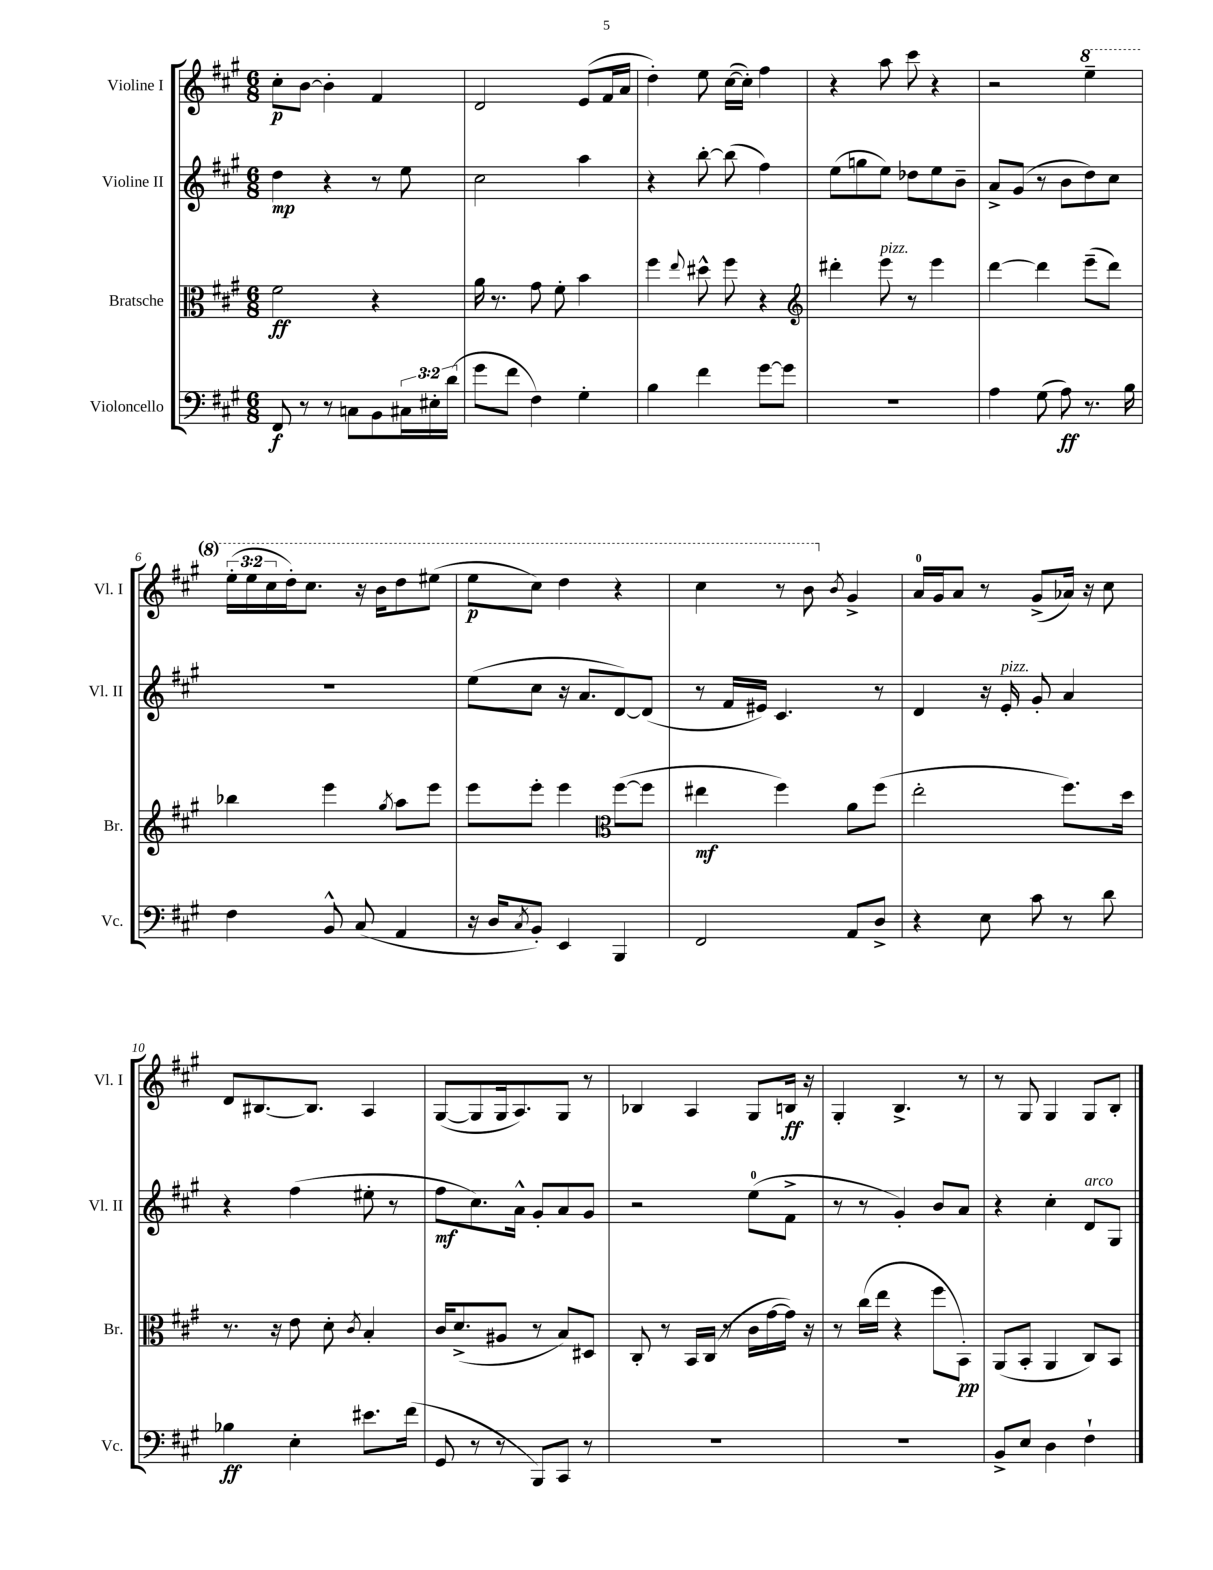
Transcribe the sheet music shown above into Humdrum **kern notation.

**kern	**dynam	**kern	**dynam	**kern	**dynam	**kern	**dynam
*part4	*part4	*part3	*part3	*part2	*part2	*part1	*part1
*staff4	*staff4	*staff3	*staff3	*staff2	*staff2	*staff1	*staff1
*I"Violoncello	*	*I"Bratsche	*	*I"Violine II	*	*I"Violine I	*
*I'Vc.	*	*I'Br.	*	*I'Vl. II	*	*I'Vl. I	*
*clefF4	*	*clefC3	*	*clefG2	*	*clefG2	*
*k[f#c#g#]	*	*k[f#c#g#]	*	*k[f#c#g#]	*	*k[f#c#g#]	*
*M6/8	*	*M6/8	*	*M6/8	*	*M6/8	*
=1	=1	=1	=1	=1	=1	=1	=1
8FF#/	f	2f#\	ff	4dd\	mp	8cc#'\L	p
8r	.	.	.	.	.	[8b\J	.
8r	.	.	.	4r	.	4b'\]	.
8Cn\L	.	.	.	.	.	.	.
8BB\	.	4r	.	8r	.	4f#/	.
24C#X\L	.	.	.	8ee\	.	.	.
24E#X'\	.	.	.	.	.	.	.
(24d\JJ	.	.	.	.	.	.	.
=2	=2	=2	=2	=2	=2	=2	=2
8g#\L	.	16a\	.	2cc#\	.	2d/	.
.	.	8.r	.	.	.	.	.
8f#\J	.	.	.	.	.	.	.
4F#\)	.	8g#\	.	.	.	.	.
.	.	8f#'\	.	.	.	.	.
4G#'\	.	4b\	.	4aa\	.	(8e/L	.
.	.	.	.	.	.	16f#/L	.
.	.	.	.	.	.	16a/JJ	.
=3	=3	=3	=3	=3	=3	=3	=3
4B\	.	4ff#\	.	4r	.	4dd'\)	.
.	.	8qqee/	.	.	.	.	.
4f#\	.	8dd#X^^\	.	[8bb'\	.	8ee\	.
.	.	8ff#\	.	(8bb\]	.	([16cc#\LL	.
.	.	.	.	.	.	16cc#'\JJ])	.
[8g#\L	.	4r	.	4ff#\)	.	4ff#\	.
8g#\J]	.	.	.	.	.	.	.
=4	=4	=4	=4	=4	=4	=4	=4
*	*	*clefG2	*	*	*	*	*
2.r	.	4ddd#X'\	.	(8ee\L	.	4r	.
.	.	.	.	8ggn\	.	.	.
!	!	!LO:TX:a:i:t=pizz.	!	!	!	!	!
.	.	8eee\	.	8ee\J)	.	8aa\	.
.	.	8r	.	8dd-X\L	.	8ccc#\	.
.	.	4eee\	.	8ee\	.	4r	.
.	.	.	.	8b~\J	.	.	.
=5	=5	=5	=5	=5	=5	=5	=5
4A\	.	[4ddd\	.	8a^/L	.	2r	.
.	.	.	.	(8g#/J	.	.	.
(8G#\	.	4ddd\]	.	8r	.	.	.
8A\)	ff	.	.	8b\L	.	.	.
*	*	*	*	*	*	*8va	*
8.r	.	(8eee~\L	.	8dd\)	.	4eee~\	.
.	.	8ddd\J)	.	8cc#\J	.	.	.
16B\	.	.	.	.	.	.	.
!!LO:LB:g=z
=6	=6	=6	=6	=6	=6	=6	=6
4F#\	.	4bb-X\	.	2.r	.	(24eee'\LL	.
.	.	.	.	.	.	24eee\	.
.	.	.	.	.	.	24ccc#\	.
.	.	.	.	.	.	16ddd'\J)	.
.	.	.	.	.	.	8.ccc#\J	.
8BB^^/	.	4eee\	.	.	.	.	.
(8C#/	.	.	.	.	.	16r	.
.	.	.	.	.	.	16bb\KL	.
.	.	8qgg#/	.	.	.	.	.
4AA/	.	8aa\L	.	.	.	8ddd\	.
.	.	8eee\J	.	.	.	(8eee#X\J	.
=7	=7	=7	=7	=7	=7	=7	=7
16r	.	8eee\L	.	(8ee\L	.	8eee\L	p
16D/KL	.	.	.	.	.	.	.
8qC#/	.	.	.	.	.	.	.
8BB'/J)	.	8eee'\J	.	8cc#\J	.	8ccc#\J)	.
4EE/	.	4eee\	.	16r	.	4ddd\	.
.	.	.	.	8.a/L	.	.	.
*	*	*clefC3	*	*	*	*	*
4BBB/	.	([8ff#\L	.	[8d/)	.	4r	.
.	.	8ff#\J]	.	(8d/J]	.	.	.
=8	=8	=8	=8	=8	=8	=8	=8
2FF#/	.	4ee#X\	mf	8r	.	4ccc#\	.
.	.	.	.	16f#/LL	.	.	.
.	.	.	.	16e#X/JJ)	.	.	.
.	.	4ff#\)	.	4.c#/	.	8r	.
.	.	.	.	.	.	8bb\	.
*	*	*	*	*	*	*X8va	*
.	.	.	.	.	.	8qb/	.
8AA/L	.	8a\L	.	.	.	4g#^/	.
8D^/J	.	(8ff#\J	.	8r	.	.	.
=9	=9	=9	=9	=9	=9	=9	=9
4r	.	2ee'\	.	4d/	.	16a/LL	.
.	.	.	.	.	.	16g#/J	.
.	.	.	.	.	.	8a/J	.
8E\	.	.	.	16r	.	8r	.
!	!	!	!	!LO:TX:a:i:t=pizz.	!	!	!
.	.	.	.	16e'/	.	.	.
8c#\	.	.	.	8g#'/	.	(8g#^/L	.
8r	.	8.ff#\L)	.	4a/	.	16a-X/Jk)	.
.	.	.	.	.	.	16r	.
8d\	.	.	.	.	.	8cc#\	.
.	.	16dd\Jk	.	.	.	.	.
!!LO:LB:g=z
=10	=10	=10	=10	=10	=10	=10	=10
4B-X\	ff	8.r	.	4r	.	8d/L	.
.	.	.	.	.	.	[8.B#X/	.
.	.	16r	.	.	.	.	.
4E'\	.	8e\	.	(4ff#\	.	.	.
.	.	.	.	.	.	8.B#/J]	.
.	.	8d'\	.	.	.	.	.
.	.	8qc#/	.	.	.	.	.
8.e#X\L	.	4B'/	.	8ee#X'\	.	4A/	.
.	.	.	.	8r	.	.	.
(16f#\Jk	.	.	.	.	.	.	.
=11	=11	=11	=11	=11	=11	=11	=11
8GG#/	.	16c#/KL	.	8ff#\L	mf	([8G#/L	.
.	.	(8.d^/	.	.	.	.	.
8r	.	.	.	8.cc#\)	.	8G#/]	.
8r	.	8A#X/J	.	.	.	16G#/k	.
.	.	.	.	16a^^\Jk	.	8.A/)	.
8BBB/L)	.	8r	.	8g#'/L	.	.	.
8CC#/J	.	8B/L)	.	8a/	.	8G#/J	.
8r	.	8D#X/J	.	8g#/J	.	8r	.
=12	=12	=12	=12	=12	=12	=12	=12
2.r	.	8C#'/	.	2r	.	4B-X/	.
.	.	8r	.	.	.	.	.
.	.	16BB/LL	.	.	.	4A/	.
.	.	(16C#/JJ	.	.	.	.	.
.	.	8r	.	.	.	.	.
.	.	16c#\LL	.	(8ee\L	.	8G#/L	.
.	.	[16g#\	.	.	.	.	.
.	.	16g#\JJ])	.	8f#^\J	.	16Bn/Jk	ff
.	.	16r	.	.	.	16r	.
=13	=13	=13	=13	=13	=13	=13	=13
2.r	.	8r	.	8r	.	4G#'/	.
.	.	(16cc#\LL	.	8r	.	.	.
.	.	16ee\JJ	.	.	.	.	.
.	.	4r	.	4g#'/)	.	4.B^/	.
.	.	8ff#\L	.	8b/L	.	.	.
.	.	8BB'\J)	pp	8a/J	.	8r	.
=14	=14	=14	=14	=14	=14	=14	=14
8BB^/L	.	(8AA/L	.	4r	.	8r	.
8E/J	.	8BB'/J	.	.	.	8G#/	.
4D\	.	4AA/	.	4cc#'\	.	4G#/	.
!	!	!	!	!LO:TX:a:i:t=arco	!	!	!
4F#`\	.	8C#/L)	.	8d/L	.	8G#/L	.
.	.	8BB/J	.	8G#/J	.	8B'/J	.
==	==	==	==	==	==	==	==
*-	*-	*-	*-	*-	*-	*-	*-
